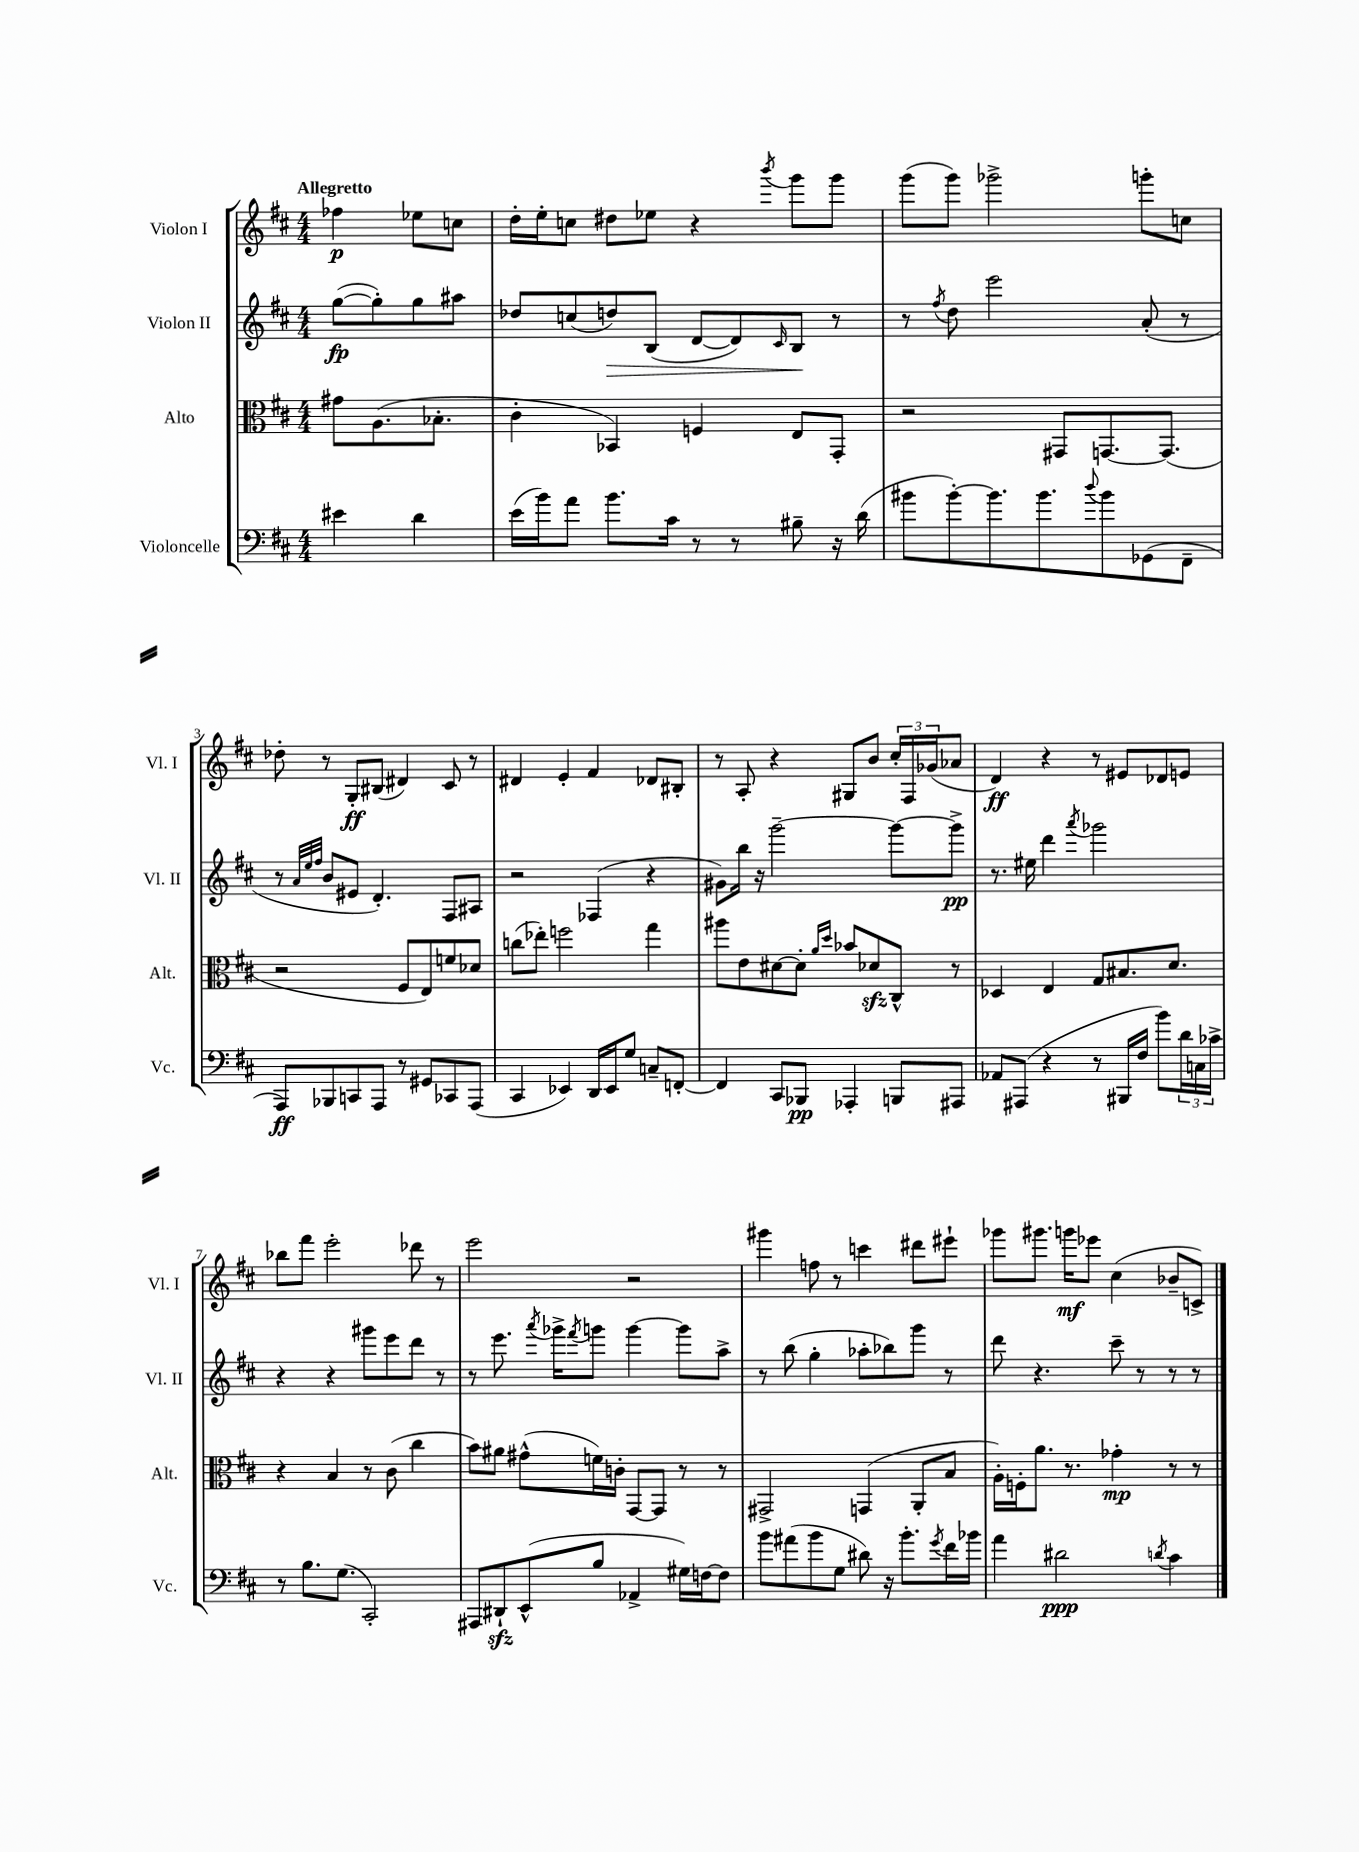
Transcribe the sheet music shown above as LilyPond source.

<<
\new StaffGroup <<
\new Staff = "s0" \with { instrumentName = "Violon I" shortInstrumentName = "Vl. I" } {
    \clef treble \key d \major \numericTimeSignature \time 4/4 \partial 2 \tempo "Allegretto"
    fes''4\p ees''8 c''8 |
    d''16-. e''16-. c''8 dis''8 ees''8 r4 \acciaccatura { b'''8 } g'''8 g'''8 |
    g'''8( g'''8) ges'''2-> g'''8-. c''8 |
    des''8-. r8 g8-.\ff bis8( dis'4) cis'8 r8 |
    dis'4 e'4-. fis'4 des'8 bis8-. |
    r8 a8-. r4 gis8 b'8 \tuplet 3/2 { cis''16-. fis16 ges'16( } aes'8 |
    d'4\ff) r4 r8 eis'8 des'8 e'8 |
    bes''8 fis'''8 e'''2-. des'''8 r8 |
    e'''2 r2 |
    gis'''4 f''8 r8 c'''4 dis'''8 eis'''8-! |
    ges'''8 gis'''8. g'''16\mf ees'''8 cis''4( bes'8-- c'8->) \bar "|." |
}
\new Staff = "s1" \with { instrumentName = "Violon II" shortInstrumentName = "Vl. II" } {
    \clef treble \key d \major \numericTimeSignature \time 4/4 \partial 2
    g''8~\fp( g''8-.) g''8 ais''8 |
    des''8 c''8( d''8\>) b8( d'8~ d'8) \grace { cis'16 } b8\! r8 |
    r8 \acciaccatura { fis''8 } d''8 e'''2 a'8-.( r8 |
    r8 \grace { a'32 e''32 fis''32 } b'8 eis'8 d'4.-.) fis8 ais8 |
    r2 fes4( r4 |
    gis'8) b''16 r16 g'''2~-- g'''8~ g'''8->\pp |
    r8. eis''16 d'''4 \acciaccatura { a'''8 } ges'''2 |
    r4 r4 gis'''8 e'''8 d'''8 r8 |
    r8 e'''8. \acciaccatura { a'''8 } ges'''16-> \acciaccatura { fis'''8 } g'''8 g'''4~ g'''8 a''8-> |
    r8 b''8( g''4-. aes''8-. bes''8) g'''8 r8 |
    d'''8 r4. cis'''8-- r8 r8 r8 \bar "|." |
}
\new Staff = "s2" \with { instrumentName = "Alto" shortInstrumentName = "Alt." } {
    \clef alto \key d \major \numericTimeSignature \time 4/4 \partial 2
    gis'8 a8.( bes8.-. |
    cis'4-. bes,4) f4 e8 g,8-. |
    r2 gis,8 g,8.~ g,8.( |
    r2 fis8 e8) f'8 des'8 |
    c''8( ees''8-.) f''2 g''4 |
    ais''8 e'8 dis'8~ dis'8-. \grace { a'16 d''16 } bes'8 des'8\sfz cis8-^ r8 |
    des4 e4 g8 bis8. d'8. |
    r4 b4 r8 cis'8( cis''4 |
    b'8) ais'8 gis'8-^( f'16) c'16-. g,8~ g,8 r8 r8 |
    gis,2-> g,4( a,8-. b8 |
    a16-.) f16-. a'8. r8. ges'4-.\mp r8 r8 \bar "|." |
}
\new Staff = "s3" \with { instrumentName = "Violoncelle" shortInstrumentName = "Vc." } {
    \clef bass \key d \major \numericTimeSignature \time 4/4 \partial 2
    eis'4 d'4 |
    e'16( b'16) a'8 b'8. cis'16 r8 r8 bis8-- r16 d'16( |
    bis'8 bis'8~-.) bis'8. bis'8. \appoggiatura { d''8 } bis'8 ges,8( fis,8-- |
    a,,8\ff) bes,,8 c,8 a,,8 r8 gis,8 ces,8 a,,8( |
    cis,4 ees,4) d,16 ees,16 g8 c8-- f,8~-. |
    f,4 cis,8 bes,,8\pp aes,,4-. b,,8 ais,,8 |
    aes,8 ais,,8( r4 r8 bis,,16 fis16 b'8) \tuplet 3/2 { d'16 c16 ces'16-> } |
    r8 b8. g8.( cis,2-.) |
    ais,,8 dis,8-!\sfz e,8-^( b8 aes,4-> gis16) f16~ f8 |
    b'8 ais'8( b'8 g8 dis'8) r16 b'8.-. \acciaccatura { g'8 } fis'16 bes'16 |
    a'4 dis'2\ppp \acciaccatura { d'8 } cis'4 \bar "|." |
}
>>
>>
